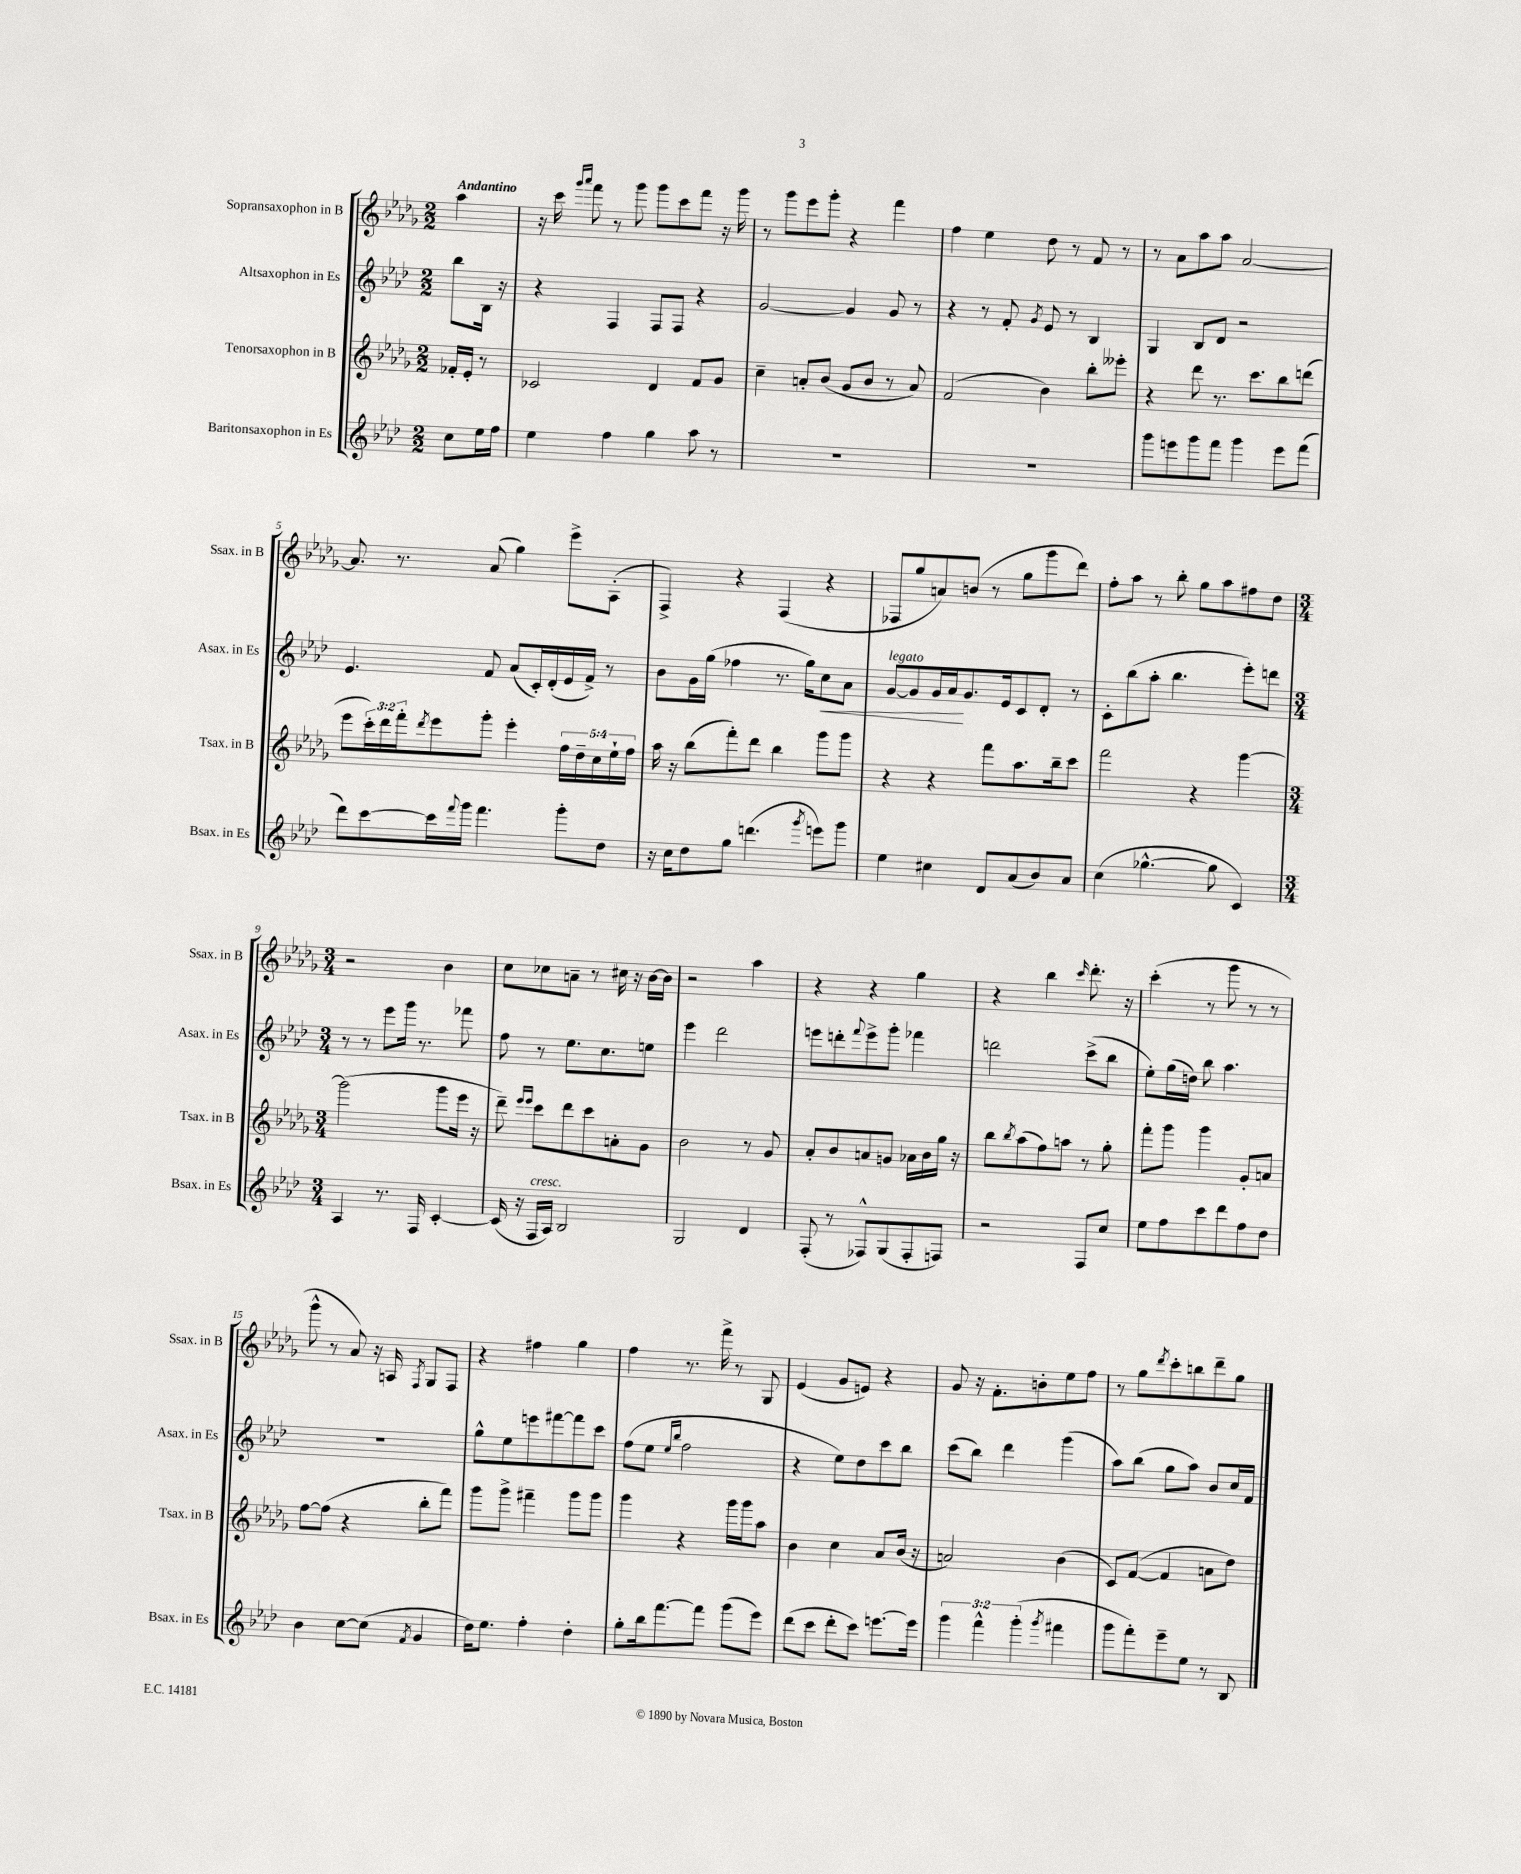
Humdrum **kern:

**kern	**kern	**kern	**dynam	**kern
*part4	*part3	*part2	*part2	*part1
*staff4	*staff3	*staff2	*staff2	*staff1
*I"Baritonsaxophon in Es	*I"Tenorsaxophon in B	*I"Altsaxophon in Es	*	*I"Sopransaxophon in B
*I'Bsax. in Es	*I'Tsax. in B	*I'Asax. in Es	*	*I'Ssax. in B
*clefG2	*clefG2	*clefG2	*	*clefG2
*k[b-e-a-d-]	*k[b-e-a-d-g-]	*k[b-e-a-d-]	*	*k[b-e-a-d-g-]
*M2/2	*M2/2	*M2/2	*	*M2/2
=	=	=	=	=
!	!	!	!	!LO:TX:a:B:t=Andantino
8cc\L	16f-X'/LL	8bb-\L	.	4aa-\
.	16e-'/JJ	.	.	.
16ee-\L	8r	16B-\Jk	.	.
16ff\JJ	.	16r	.	.
=1	=1	=1	=1	=1
4ee-\	2c-X/	4r	.	16r
.	.	.	.	16ccc\
.	.	.	.	16qqggg-/LL
.	.	.	.	16qqaaa-/JJ
.	.	.	.	8fff\
4ff\	.	4F/	.	8r
.	.	.	.	8ggg-\
4gg\	4d-/	8F/L	.	8ggg-\L
.	.	8F/J	.	8ccc\
8aa-\	8f/L	4r	.	8fff\J
8r	8g-/J	.	.	16r
.	.	.	.	16ggg-\
=2	=2	=2	=2	=2
1r	4cc~\	[2g/	.	8r
.	.	.	.	8ggg-\L
.	8an'/L	.	.	8eee-\
.	(8b-/J	.	.	8ggg-'\J
.	8g-/L	4g/]	.	4r
.	8b-/J	.	.	.
.	8r	8g/	.	4fff\
.	8a/)	8r	.	.
=3	=3	=3	=3	=3
1r	(2f/	4r	.	4ff\
.	.	8r	.	4ee-\
.	.	8f'/	.	.
.	.	8qg/	.	.
.	4b-\)	8e-/	.	8dd-\
.	.	8r	.	8r
.	8bb-'\L	4B-/	.	8f/
.	8eee--X'\J	.	.	8r
=4	=4	=4	=4	=4
8ggg\L	4r	4G/	.	8r
8eeen\	.	.	.	8a-\L
8ggg\	8ddd-\	8B-/L	.	8aa-\
8fff\J	8.r	8d-/J	.	8aa-\J
4ggg\	.	2r	.	[2a-/
.	8.ccc\L	.	.	.
8eee\L	8bb-\	.	.	.
(8fff\J	(8dddn\J	.	.	.
!!LO:LB:g=z
=5	=5	=5	=5	=5
8ddd-\L)	8eee-\L	4.e-/	.	8.a-/]
[8ccc\	24ccc'\L)	.	.	.
.	24ddd-\	.	.	.
.	.	.	.	8.r
.	24fff'\J	.	.	.
.	8qddd-/	.	.	.
16ccc\L]	8eee-\	.	.	.
8qqfff/	.	.	.	.
16ggg\JJ	.	.	.	.
4.fff\	8ggg-'\J	8f/	.	(8a-/
.	4eee-'\	(8a-/L	.	4gg-\)
.	.	16c'/L)	.	.
.	.	(16d-'/	.	.
8ggg'\L	20ff\LL	16e-/	.	8eee-^\L
.	20dd-~\	.	.	.
.	.	16f^/JJ)	.	.
.	20cc\	.	.	.
8dd-\J	.	8r	.	(8A-'\J
.	20ee-`\	.	.	.
.	20ff\JJ	.	.	.
=6	=6	=6	=6	=6
16r	16aa-\	8b-\L	.	4F^/)
16cc\KL	16r	.	.	.
8dd-\	(8bb-\L	16g\L	.	.
.	.	(16gg\JJ	.	.
8gg\J	8fff'\)	4ff-X\	.	4r
(4.dddn\	8ddd-\J	.	.	.
.	4bb-\	8.r	.	(4F/
.	.	16gg\KL)	.	.
8qggg/	.	.	.	.
!	!	!	!LO:HP:b	!
8eeen\L)	8ggg-\L	8cc\	<	4r
8ggg\J	8ggg-\J	8a-\J	.	.
=7	=7	=7	=7	=7
!	!	!LO:TX:a:i:t=legato	!	!
4ee-\	4r	[8g/L	.	8F-X/L
.	.	8g/]	.	8gg-/
4cc#X\	4r	16g/L	.	8an/)
.	.	16a-/J	.	.
.	.	8.g/	[	(8bn/J
8d-/L	8fff\L	.	.	8r
.	.	16e-/k	.	.
(8a-/	8.aa-\	8c/	.	8gg-\L
8b-/)	.	8d-'/J	.	8ggg-\
.	16bb-~\k	.	.	.
8a-/J	8ccc\J	8r	.	8ddd-\J)
=8	=8	=8	=8	=8
(4cc\	2fff\	8c'\L	.	8ff'\L
.	.	(8bb-\	.	8aa-\J
[4.gg-X^^\	.	8aa-'\J	.	8r
.	.	4.bb-\	.	8bb-'\
.	4r	.	.	8gg-\L
8gg-\]	.	.	.	8aa-\
4c/)	[4ggg-\	8eee-'\L)	.	8ff#X\
.	.	8dddn\J	.	8dd-\J
!!LO:LB:g=z
=9	=9	=9	=9	=9
*M3/4	*M3/4	*M3/4	*	*M3/4
4A-/	(2ggg-\]	8r	.	2r
.	.	8r	.	.
8.r	.	8eee-\L	.	.
.	.	16ggg\Jk	.	.
16F/	.	8.r	.	.
[4c'/	8ggg-\L	.	.	4b-\
.	16eee-\Jk	8fff-X\	.	.
.	16r	.	.	.
=10	=10	=10	=10	=10
(16c/]	8ddd-~\)	8ff\	.	8cc\L
16r	.	.	.	.
.	16qqeee-/LL	.	.	.
.	16qqeee-/JJ	.	.	.
!LO:TX:a:i:t=cresc.	!	!	!	!
16F/LL	8ccc\L	8r	.	8cc-X\
16A-/JJ)	.	.	.	.
2B-/	8ddd-\	8.ee-\L	.	8an~\J
.	8ccc\	.	.	8r
.	.	8.cc\	.	.
.	8an'\	.	.	16cc#X\
.	.	.	.	16r
.	8g-\J	8een\J	.	[16b-\LL
.	.	.	.	16b-\JJ]
=11	=11	=11	=11	=11
2G/	2b-\	4eee-\	.	2r
.	.	2ddd-\	.	.
4d-/	8r	.	.	4aa-\
.	8g-/	.	.	.
=12	=12	=12	=12	=12
(8F'/	8a-'/L	8eeen\L	.	4r
8r	8b-/	8dddn'\	.	.
.	.	8qqfff/	.	.
8F-X^^/L)	8an/	8eee^\	.	4r
(8G/	8gn/J	8ggg'\J	.	.
8F-'/	16a-X\LL	4fff-X\	.	4gg-\
.	16b-\	.	.	.
8Fn/J)	16gg-\JJ	.	.	.
.	16r	.	.	.
=13	=13	=13	=13	=13
2r	8bb-\L	2dddn\	.	4r
.	8qbb-/	.	.	.
.	(8aa-\	.	.	.
.	8ff\)	.	.	4bb-\
.	8aan\J	.	.	.
.	.	.	.	16qqccc/
8F/L	8r	(8ccc^\L	.	8.ddd-'\
8cc/J	8gg-'\	8bb-\J	.	.
.	.	.	.	16r
=14	=14	=14	=14	=14
8ee-\L	8fff'\L	8ee-'\L)	.	(4ccc'\
8ff\	8ggg-\J	(16gg\L	.	.
.	.	16ddn\JJ)	.	.
8ccc\	4ggg-\	8bb-\	.	8r
8ddd-\	.	4.aa-\	.	8ggg-\
8ff\	8g-'/L	.	.	8r
8dd-\J	8an/J	.	.	8r
!!LO:LB:g=z
=15	=15	=15	=15	=15
4b-\	[8ff\L	2.r	.	8ggg-^^\
.	(8ff\J]	.	.	8r
[8cc\L	4r	.	.	8a-/)
(8cc\J]	.	.	.	16r
.	.	.	.	16An/
8qf/	.	.	.	8qF/
4g/	8bb-'\L	.	.	8G-/L
.	8fff\J)	.	.	8F/J
=16	=16	=16	=16	=16
16dd-\KL)	8ggg-\L	8gg^^\L	.	4r
8.ee-\J	.	.	.	.
.	8ggg-^\J	8ee-\	.	.
4ff'\	4fff#X~\	8eeen\	.	4ff#X\
.	.	[8fff#X\	.	.
4dd-'\	8ggg-\L	8fff#\]	.	4gg-\
.	8ggg-\J	8ccc\J	.	.
=17	=17	=17	=17	=17
8gg'\L	4ggg-\	(8ff\L	.	4ff\
16bb-\k	.	8ee-\J	.	.
[8.fff\	.	.	.	.
.	.	16qqee-/LL	.	.
.	.	16qqbb-/JJ	.	.
.	4r	2ff\	.	8.r
8fff\J]	.	.	.	.
.	.	.	.	16fff^\
(8ggg\L	16ggg-\LL	.	.	8r
.	16ggg-\J	.	.	.
8eee-\J)	8aa-\J	.	.	8G-/
=18	=18	=18	=18	=18
(8ddd-\L	4b-\	4r	.	(4e-/
8ccc\J	.	.	.	.
8ddd-'\L	4cc\	8ee-\L)	.	8g-/L
8ccc\J)	.	8dd-\	.	8en/J)
[8.eeen\L	8a-/L	8ccc\	.	4r
.	(16b-/Jk	8bb-\J	.	.
16eee\Jk]	16r	.	.	.
=19	=19	=19	=19	=19
6ggg\	2an/)	(8ccc\L	.	8g-/
.	.	8bb-\J)	.	16r
6fff^^\	.	.	.	.
.	.	.	.	8.f'\L
.	.	4ddd-\	.	.
(6ggg'\	.	.	.	.
.	.	.	.	8bn'\
8qggg/	.	.	.	.
4fff#X\	(4b-\	(4ggg\	.	8ee-\
.	.	.	.	8ff\J
=20	=20	=20	=20	=20
8ggg\L	8c/L)	8aa-\L)	.	8r
8fff'\)	([8f/J	(8bb-\J	.	8gg-\L
.	.	.	.	8qddd-/
8eee-~\	4f/]	8gg\L	.	8ccc'\
8ee-\J	.	8aa-\J)	.	8bbn\
8r	8an\L	8b-/L	.	8ddd-~\
8B-/	8dd-\J)	16cc/L	.	8gg-\J
.	.	16f/JJ	.	.
==	==	==	==	==
*-	*-	*-	*-	*-
